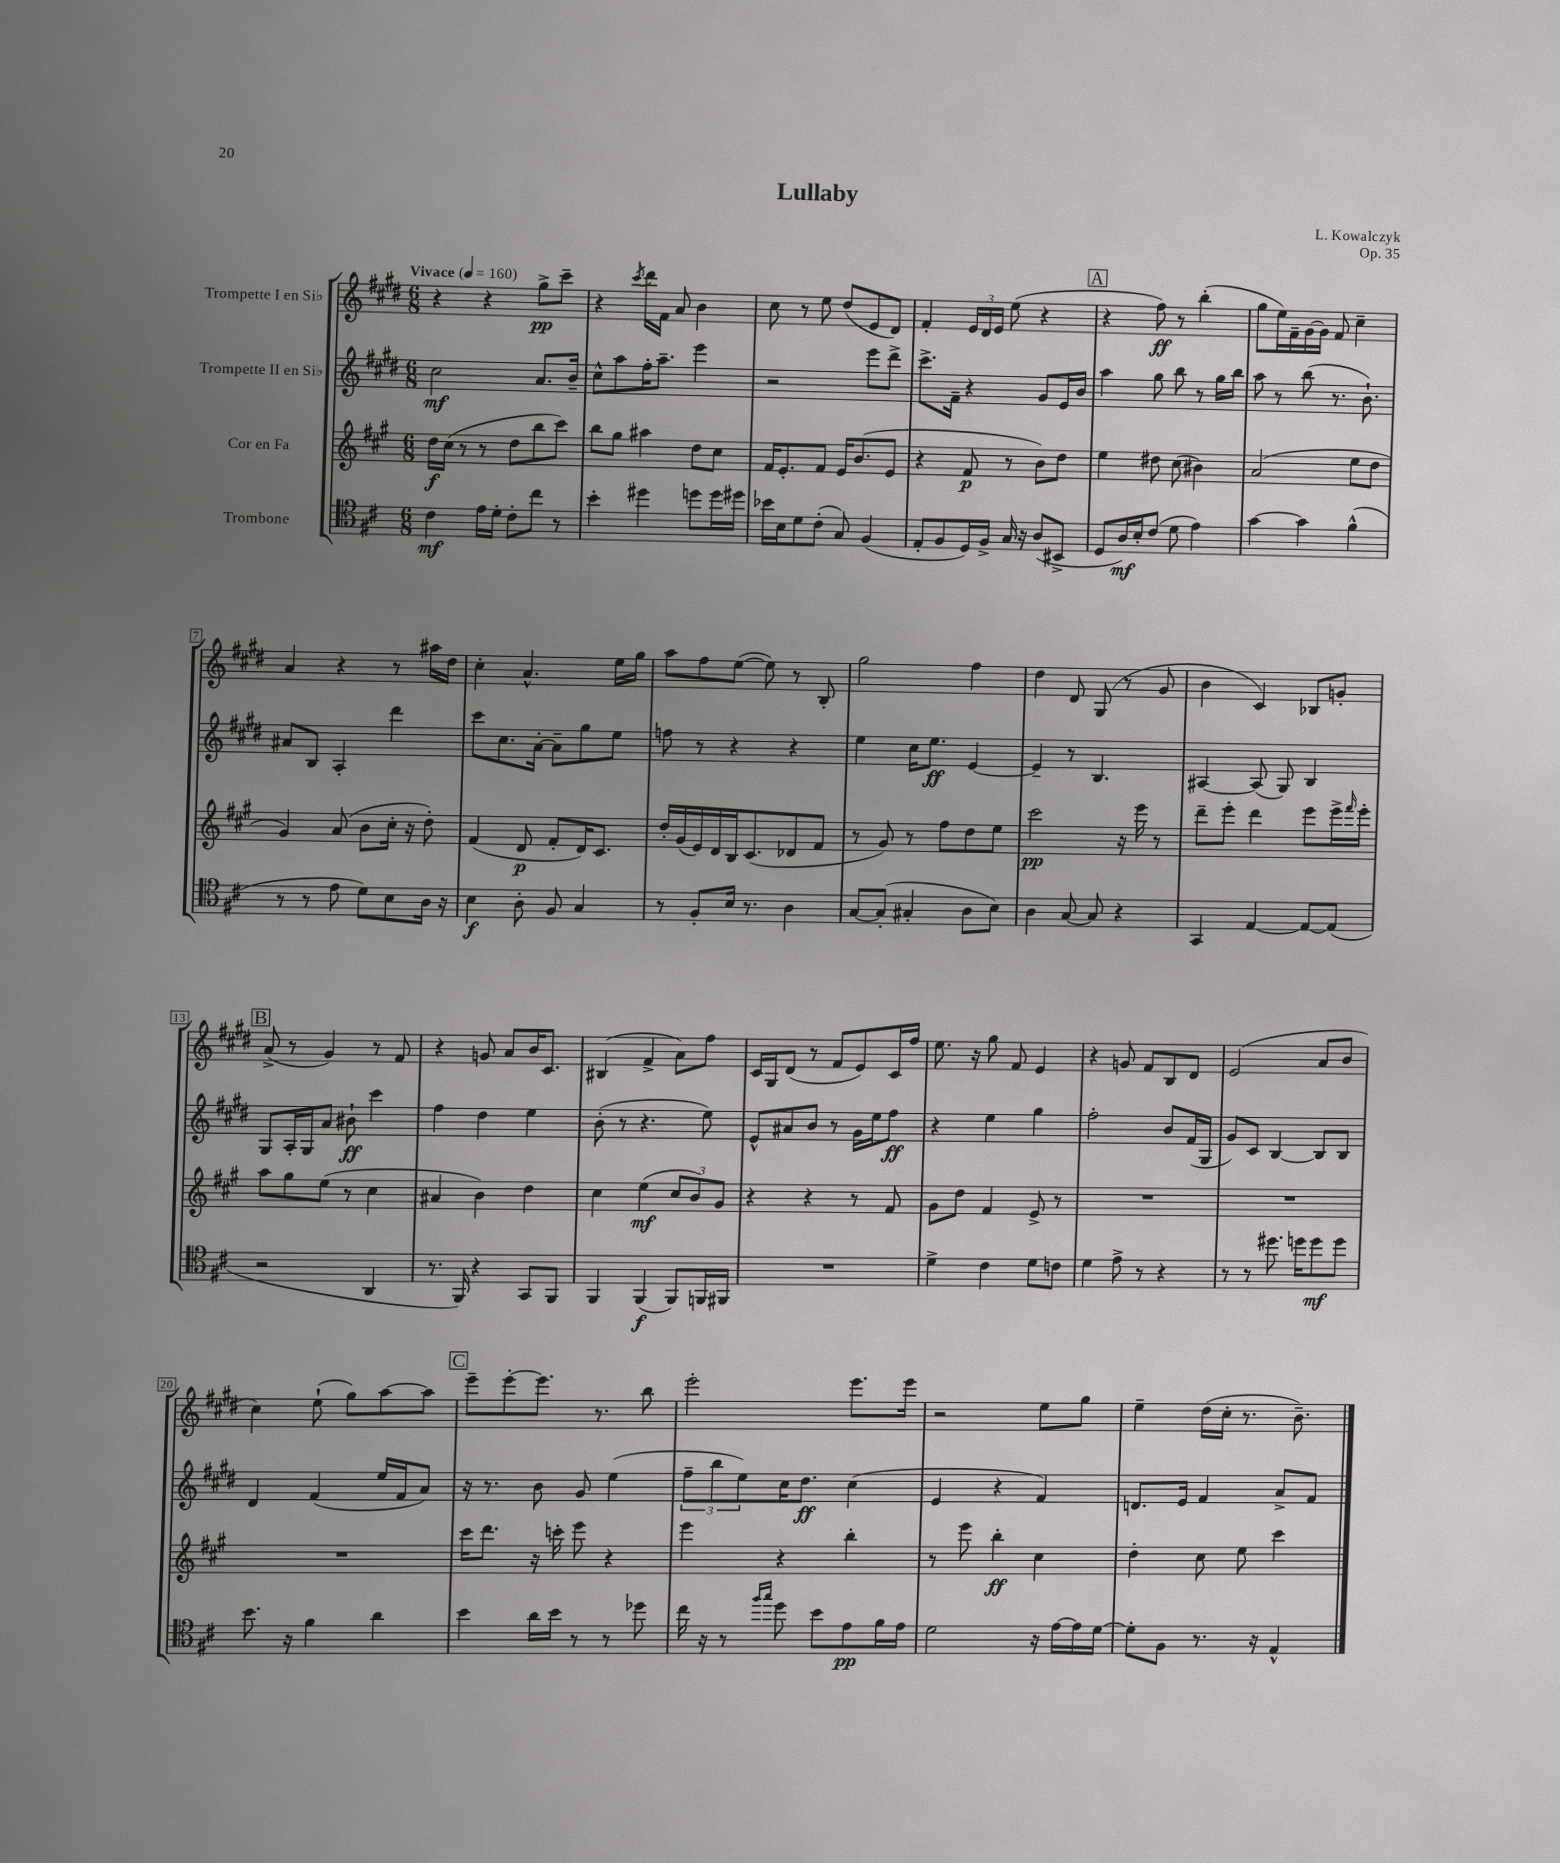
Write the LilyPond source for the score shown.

\header { title = "Lullaby" composer = "L. Kowalczyk" opus = "Op. 35" }
<<
\new StaffGroup <<
\new Staff = "s0" \with { instrumentName = "Trompette I en Sib" } {
    \clef treble \key e \major \numericTimeSignature \time 6/8 \tempo "Vivace" 4 = 160
    r4 r4 gis''8->\pp cis'''8-- |
    r4 \acciaccatura { cis'''8 } dis'''16 fis'16 a'8 b'4 |
    cis''8 r8 e''8 dis''8( e'8 dis'8) |
    fis'4-. \tuplet 3/2 { e'16 dis'16 e'16 } e''8( r4 |
    \mark \markup { \box "A" } r4 fis''8\ff) r8 b''4-.( |
    gis''8 e''16) fis'16-- gis'16~ gis'16 fis'8 cis''4-- |
    a'4 r4 r8 ais''16 dis''16 |
    cis''4-. a'4.-^ e''16 gis''16 |
    a''8 fis''8 e''8~( e''8) r8 b8-. |
    gis''2 fis''4 |
    dis''4 dis'8 gis8( r8 gis'8 |
    b'4 cis'4) bes8 g'8-. |
    \mark \markup { \box "B" } a'8->( r8 gis'4) r8 fis'8 |
    r4 g'8 a'8 b'16 cis'8. |
    bis4( fis'4-> a'8) fis''8 |
    cis'16 gis16 dis'8( r8 fis'8 e'8) cis'16 fis''16 |
    e''8. r16 gis''8 fis'8 e'4 |
    r4 g'8 fis'8 b8 dis'8 |
    e'2( a'8 b'8 |
    cis''4) e''8-!( gis''8) a''8~ a''8 |
    \mark \markup { \box "C" } e'''8-- e'''8~-. e'''8. r8. b''8 |
    e'''2-. e'''8. e'''16 |
    r2 e''8 gis''8 |
    e''4-- dis''16( cis''16-. r8. b'8.--) \bar "|." |
}
\new Staff = "s1" \with { instrumentName = "Trompette II en Sib" } {
    \clef treble \key e \major \numericTimeSignature \time 6/8
    cis''2\mf a'8. b'16-- |
    cis''8-^ a''8 fis''16-. a''8.-- e'''4 |
    r2 e'''8 dis'''8-> |
    cis'''8.-> fis'16-- r4 gis'8 e'16 b'16 |
    \mark \markup { \box "A" } a''4 gis''8 b''8 r8 gis''16 b''16 |
    a''8 r8 b''8( r8. b'8.-!) |
    ais'8 b8 a4-. dis'''4 |
    cis'''8 cis''8. a'16~-. a'8-- gis''8 e''8 |
    f''8 r8 r4 r4 |
    e''4 cis''16 e''8.\ff e'4~ |
    e'4-- r8 b4. |
    ais4~ ais8( gis8) b4 |
    \mark \markup { \box "B" } gis8 a16-. gis16 a'8 bis'8-!\ff cis'''4 |
    fis''4 dis''4 e''4 |
    b'8-.( r8 r4. e''8) |
    e'8-^ ais'8 b'8 r8 gis'16 e''16 fis''8\ff |
    r4 e''4 gis''4 |
    fis''2-. b'8 fis'16( gis16 |
    gis'8) cis'8 b4~ b8 b8 |
    dis'4 fis'4( e''16 fis'16 a'8) |
    \mark \markup { \box "C" } r16 r8. b'8 gis'8 e''4( |
    \tuplet 3/2 { fis''8-- b''8 e''8) } cis''16 dis''8.\ff cis''4( |
    e'4 r4 fis'4) |
    d'8. e'16 fis'4 a'8-> fis'8 \bar "|." |
}
\new Staff = "s2" \with { instrumentName = "Cor en Fa" } {
    \clef treble \key a \major \numericTimeSignature \time 6/8
    d''16\f cis''16( r8 r8 d''8 b''8 cis'''8) |
    b''8 gis''8 ais''4 d''8 cis''8 |
    fis'16 e'8.-. fis'8 e'16 b'8.( e'8 |
    r4 fis'8\p r8 b'8) d''8 |
    \mark \markup { \box "A" } e''4 dis''8 cis''8( bis'4) |
    a'2( e''8 d''8 |
    gis'4) a'8( b'8 cis''16-. r16 d''8-.) |
    fis'4( d'8\p fis'8-. d'16) cis'8. |
    d''16-. gis'16( e'16) d'16 b16 cis'8.( des'8 fis'8 |
    r8 gis'8) r8 fis''8 d''8 e''8 |
    cis'''2\pp r16 e'''16 r8 |
    d'''8-- e'''8-. d'''4 e'''8 e'''16-> \grace { fis'''16 } e'''16-. |
    \mark \markup { \box "B" } a''8 gis''8 e''8( r8 cis''4 |
    ais'4 b'4) d''4 |
    cis''4 e''4\mf( \tuplet 3/2 { cis''8 b'8) gis'8 } |
    r4 r4 r8 fis'8 |
    gis'8 d''8 fis'4 e'8-> r8 |
    R2. |
    R2. |
    R2. |
    \mark \markup { \box "C" } cis'''16 d'''8. r16 c'''16-. e'''8 r4 |
    e'''4 r4 b''4-. |
    r8 e'''8 b''4-.\ff cis''4 |
    d''4-. cis''8 e''8 cis'''4 \bar "|." |
}
\new Staff = "s3" \with { instrumentName = "Trombone" } {
    \clef tenor \key d \major \numericTimeSignature \time 6/8
    cis'4\mf e'16 d'16-. cis'8-. cis''8 r8 |
    b'4-. dis''4 d''8 d''16 dis''16 |
    bes'16 b16 d'8 cis'8-.( g8) fis4( |
    e8-. fis8 d16) fis16-> g16 r16 a8( bis,8-> |
    \mark \markup { \box "A" } d8 a16\mf) b16-. cis'8( d'8 e'4) |
    g'4~ g'4 fis'4-^( |
    r8 r8 e'8 d'8) b8 a16 r16 |
    b4\f a8-. fis8 g4 |
    r8 fis8-. b16 r8. a4 |
    g8~ g8-.( gis4-. a8 b8) |
    a4 g8~ g8 r4 |
    g,4 e4~ e8~ e8( |
    \mark \markup { \box "B" } r2 a,4 |
    r8. fis,16) r4 g,8 fis,8 |
    fis,4 fis,4\f( fis,8) f,16 fis,16 |
    R2. |
    d'4-> cis'4 d'8 c'8 |
    d'4 e'8-> r8 r4 |
    r8 r8 dis''8. d''16 d''8\mf d''8 |
    b'8. r16 fis'4 a'4 |
    \mark \markup { \box "C" } b'4 a'16 b'16 r8 r8 des''8 |
    cis''16 r16 r8 \grace { fis''16 g''16 } d''8 b'8 e'8\pp fis'16 e'16 |
    d'2 r16 e'16~ e'16 d'16~ |
    d'8-. fis8 r8. r16 e4-^ \bar "|." |
}
>>
>>
\layout { \context { \Score \override BarNumber.stencil = #(make-stencil-boxer 0.1 0.3 ly:text-interface::print) } }
